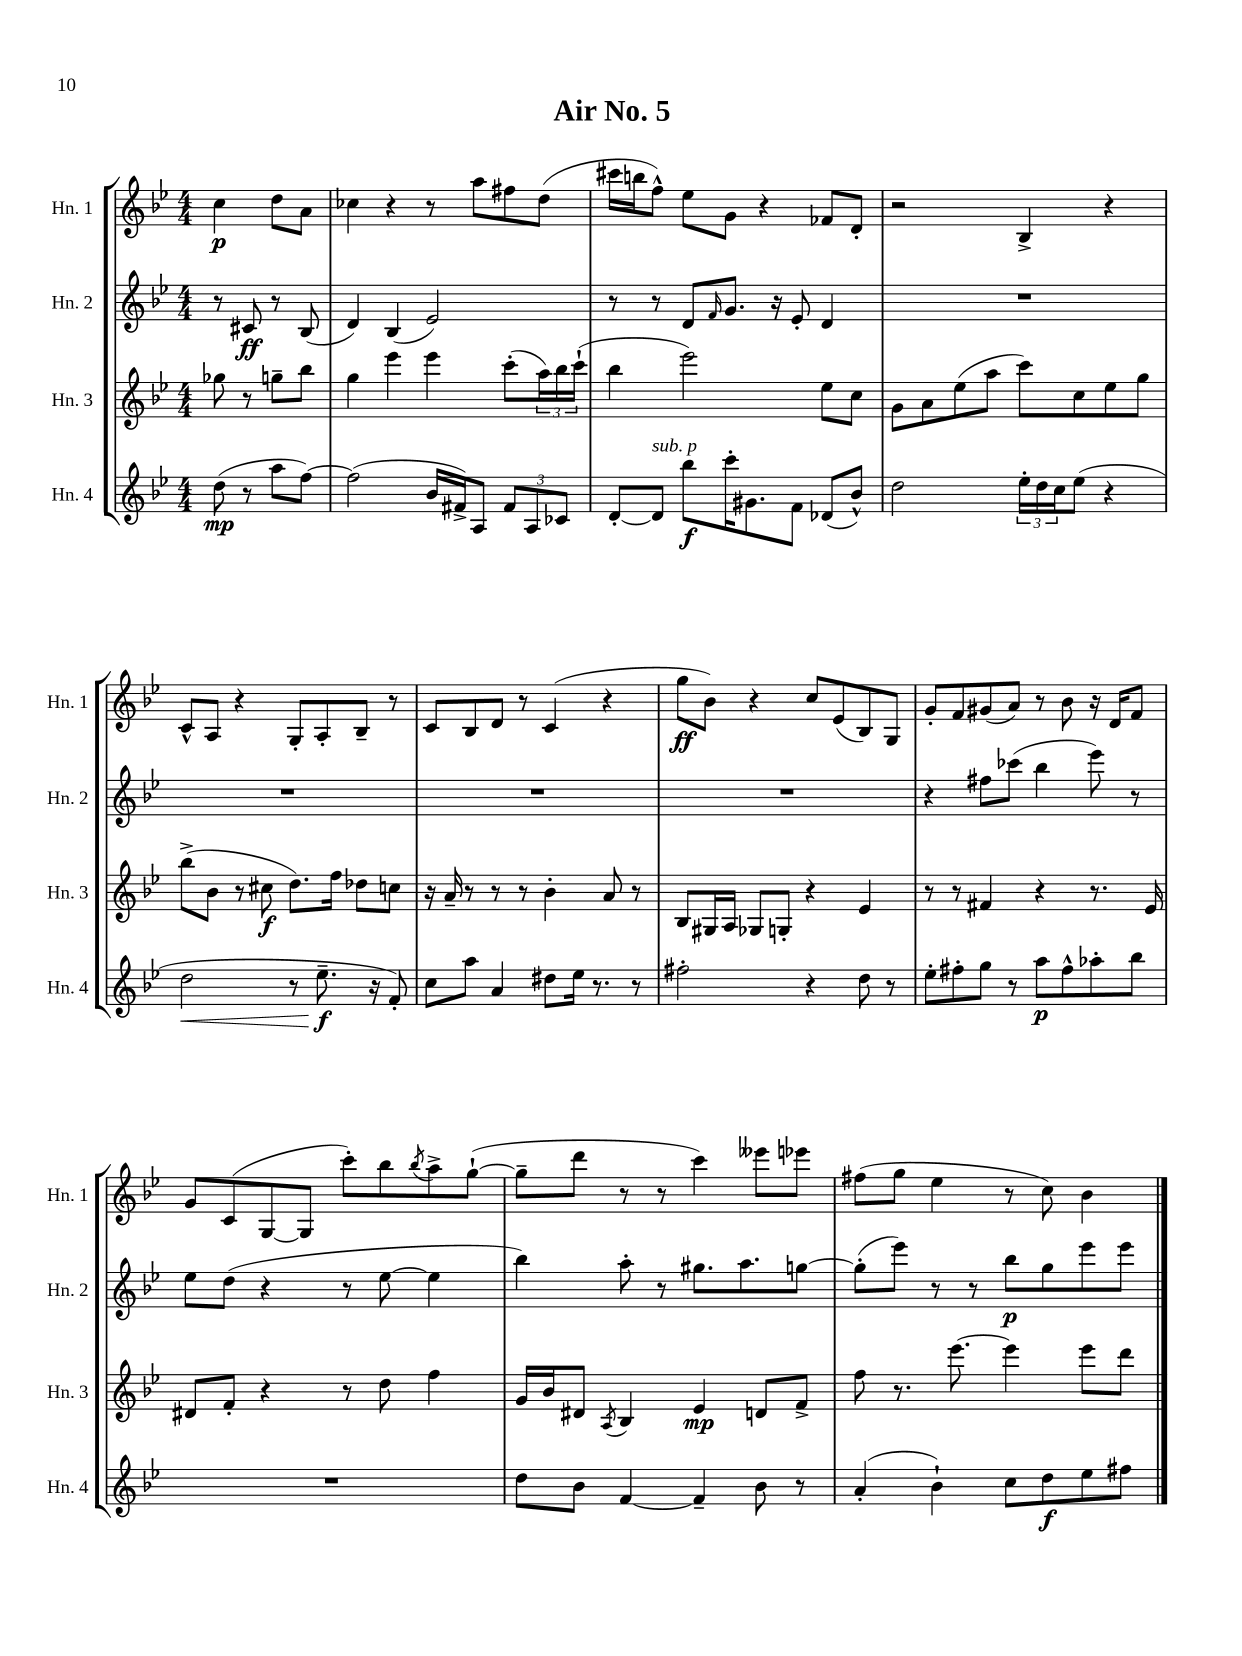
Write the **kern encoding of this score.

**kern	**dynam	**kern	**dynam	**kern	**dynam	**kern	**dynam
*part4	*part4	*part3	*part3	*part2	*part2	*part1	*part1
*staff4	*staff4	*staff3	*staff3	*staff2	*staff2	*staff1	*staff1
*I"Hn. 4	*	*I"Hn. 3	*	*I"Hn. 2	*	*I"Hn. 1	*
*I'Hn. 4	*	*I'Hn. 3	*	*I'Hn. 2	*	*I'Hn. 1	*
*clefG2	*	*clefG2	*	*clefG2	*	*clefG2	*
*k[b-e-]	*	*k[b-e-]	*	*k[b-e-]	*	*k[b-e-]	*
*M4/4	*	*M4/4	*	*M4/4	*	*M4/4	*
=	=	=	=	=	=	=	=
(8dd\	mp	8gg-X\	.	8r	.	4cc\	p
8r	.	8r	.	8c#X/	ff	.	.
8aa\L	.	8ggn~\L	.	8r	.	8dd\L	.
[8ff\J)	.	8bb-\J	.	(8B-/	.	8a\J	.
=1	=1	=1	=1	=1	=1	=1	=1
(2ff\]	.	4gg\	.	4d/)	.	4cc-X\	.
.	.	4eee-\	.	(4B-/	.	4r	.
16b-/LL	.	4eee-\	.	2e-/)	.	8r	.
16f#X^/J)	.	.	.	.	.	.	.
8A/J	.	.	.	.	.	8aa\L	.
12f#/L	.	(8ccc'\L	.	.	.	8ff#X\	.
12A/	.	.	.	.	.	.	.
.	.	24aa\L)	.	.	.	(8dd\J	.
12c-X/J	.	24bb-\	.	.	.	.	.
.	.	(24ccc`\JJ	.	.	.	.	.
=2	=2	=2	=2	=2	=2	=2	=2
[8d'/L	.	4bb-\	.	8r	.	16ccc#X\LL	.
.	.	.	.	.	.	16bbn\J	.
!LO:TX:a:i:t=sub. p	!	!	!	!	!	!	!
8d/J]	.	.	.	8r	.	8ff^^\J)	.
8bb-\L	f	2eee-\)	.	8d/L	.	8ee-\L	.
.	.	.	.	16qqf/	.	.	.
16ccc'\K	.	.	.	8.g/J	.	8g\J	.
8.g#X\	.	.	.	.	.	.	.
.	.	.	.	.	.	4r	.
.	.	.	.	16r	.	.	.
8f\J	.	.	.	8e-'/	.	.	.
(8d-X/L	.	8ee-\L	.	4d/	.	8f-X/L	.
8b-^^/J)	.	8cc\J	.	.	.	8d'/J	.
=3	=3	=3	=3	=3	=3	=3	=3
2dd\	.	8g\L	.	1r	.	2r	.
.	.	8a\	.	.	.	.	.
.	.	(8ee-\	.	.	.	.	.
.	.	8aa\J	.	.	.	.	.
24ee-'\LL	.	8ccc\L)	.	.	.	4B-^/	.
24dd\	.	.	.	.	.	.	.
24cc\J	.	.	.	.	.	.	.
(8ee-\J	.	8cc\	.	.	.	.	.
4r	.	8ee-\	.	.	.	4r	.
.	.	8gg\J	.	.	.	.	.
!!LO:LB:g=z
=4	=4	=4	=4	=4	=4	=4	=4
!	!LO:HP:b	!	!	!	!	!	!
2dd\	<	(8bb-^\L	.	1r	.	8c^^/L	.
.	.	8b-\J	.	.	.	8A/J	.
.	.	8r	.	.	.	4r	.
.	.	8cc#X\	f	.	.	.	.
8r	.	8.dd\L)	.	.	.	8G'/L	.
8.ee-~\	f	.	.	.	.	8A'/	.
.	.	16ff\Jk	.	.	.	.	.
.	.	8dd-X\L	.	.	.	8B-~/J	.
16r	[	.	.	.	.	.	.
8f'/)	.	8ccn\J	.	.	.	8r	.
=5	=5	=5	=5	=5	=5	=5	=5
8cc\L	.	16r	.	1r	.	8c/L	.
.	.	16a~/	.	.	.	.	.
8aa\J	.	8r	.	.	.	8B-/	.
4a/	.	8r	.	.	.	8d/J	.
.	.	8r	.	.	.	8r	.
8dd#X\L	.	4b-'\	.	.	.	(4c/	.
16ee-\Jk	.	.	.	.	.	.	.
8.r	.	.	.	.	.	.	.
.	.	8a/	.	.	.	4r	.
8r	.	8r	.	.	.	.	.
=6	=6	=6	=6	=6	=6	=6	=6
2ff#X'\	.	8B-/L	.	1r	.	8gg\L	ff
.	.	16G#X/L	.	.	.	8b-\J)	.
.	.	16A/JJ	.	.	.	.	.
.	.	8G-X/L	.	.	.	4r	.
.	.	8Gn'/J	.	.	.	.	.
4r	.	4r	.	.	.	8cc/L	.
.	.	.	.	.	.	(8e-/	.
8dd\	.	4e-/	.	.	.	8B-/)	.
8r	.	.	.	.	.	8G/J	.
=7	=7	=7	=7	=7	=7	=7	=7
8ee-'\L	.	8r	.	4r	.	8g'/L	.
8ff#X'\	.	8r	.	.	.	8f/	.
8gg\J	.	4f#X/	.	8ff#X\L	.	(8g#X/	.
8r	.	.	.	(8ccc-X\J	.	8a/J)	.
8aa\L	p	4r	.	4bb-\	.	8r	.
8ff#^^\	.	.	.	.	.	8b-\	.
8aa-X'\	.	8.r	.	8eee-\)	.	16r	.
.	.	.	.	.	.	16d/KL	.
8bb-\J	.	.	.	8r	.	8f/J	.
.	.	16e-/	.	.	.	.	.
!!LO:LB:g=z
=8	=8	=8	=8	=8	=8	=8	=8
1r	.	8d#X/L	.	8ee-\L	.	8g/L	.
.	.	8f'/J	.	(8dd\J	.	(8c/	.
.	.	4r	.	4r	.	[8G/	.
.	.	.	.	.	.	8G/J]	.
.	.	8r	.	8r	.	8ccc'\L)	.
.	.	8dd\	.	[8ee-\	.	8bb-\	.
.	.	.	.	.	.	8qbb-/	.
.	.	4ff\	.	4ee-\]	.	8aa^\	.
.	.	.	.	.	.	([8gg`\J	.
=9	=9	=9	=9	=9	=9	=9	=9
8dd\L	.	16g/LL	.	4bb-\)	.	8gg~\L]	.
.	.	16b-/J	.	.	.	.	.
8b-\J	.	8d#X/J	.	.	.	8ddd\J	.
.	.	8qA/	.	.	.	.	.
[4f/	.	4B-/	.	8aa'\	.	8r	.
.	.	.	.	8r	.	8r	.
4f~/]	.	4e-/	mp	8.gg#X\L	.	4ccc\)	.
.	.	.	.	8.aa\	.	.	.
8b-\	.	8dn/L	.	.	.	8eee--X\L	.
8r	.	8f^/J	.	[8ggn\J	.	8eee-X\J	.
=10	=10	=10	=10	=10	=10	=10	=10
(4a'/	.	8ff\	.	(8gg'\L]	.	(8ff#X\L	.
.	.	8.r	.	8eee-\J)	.	8gg\J	.
4b-`\)	.	.	.	8r	.	4ee-\	.
.	.	[8.eee-\	.	.	.	.	.
.	.	.	.	8r	.	.	.
8cc\L	.	4eee-\]	.	8bb-\L	p	8r	.
8dd\	f	.	.	8gg\	.	8cc\)	.
8ee-\	.	8eee-\L	.	8eee-\	.	4b-\	.
8ff#X\J	.	8ddd\J	.	8eee-\J	.	.	.
==	==	==	==	==	==	==	==
*-	*-	*-	*-	*-	*-	*-	*-
